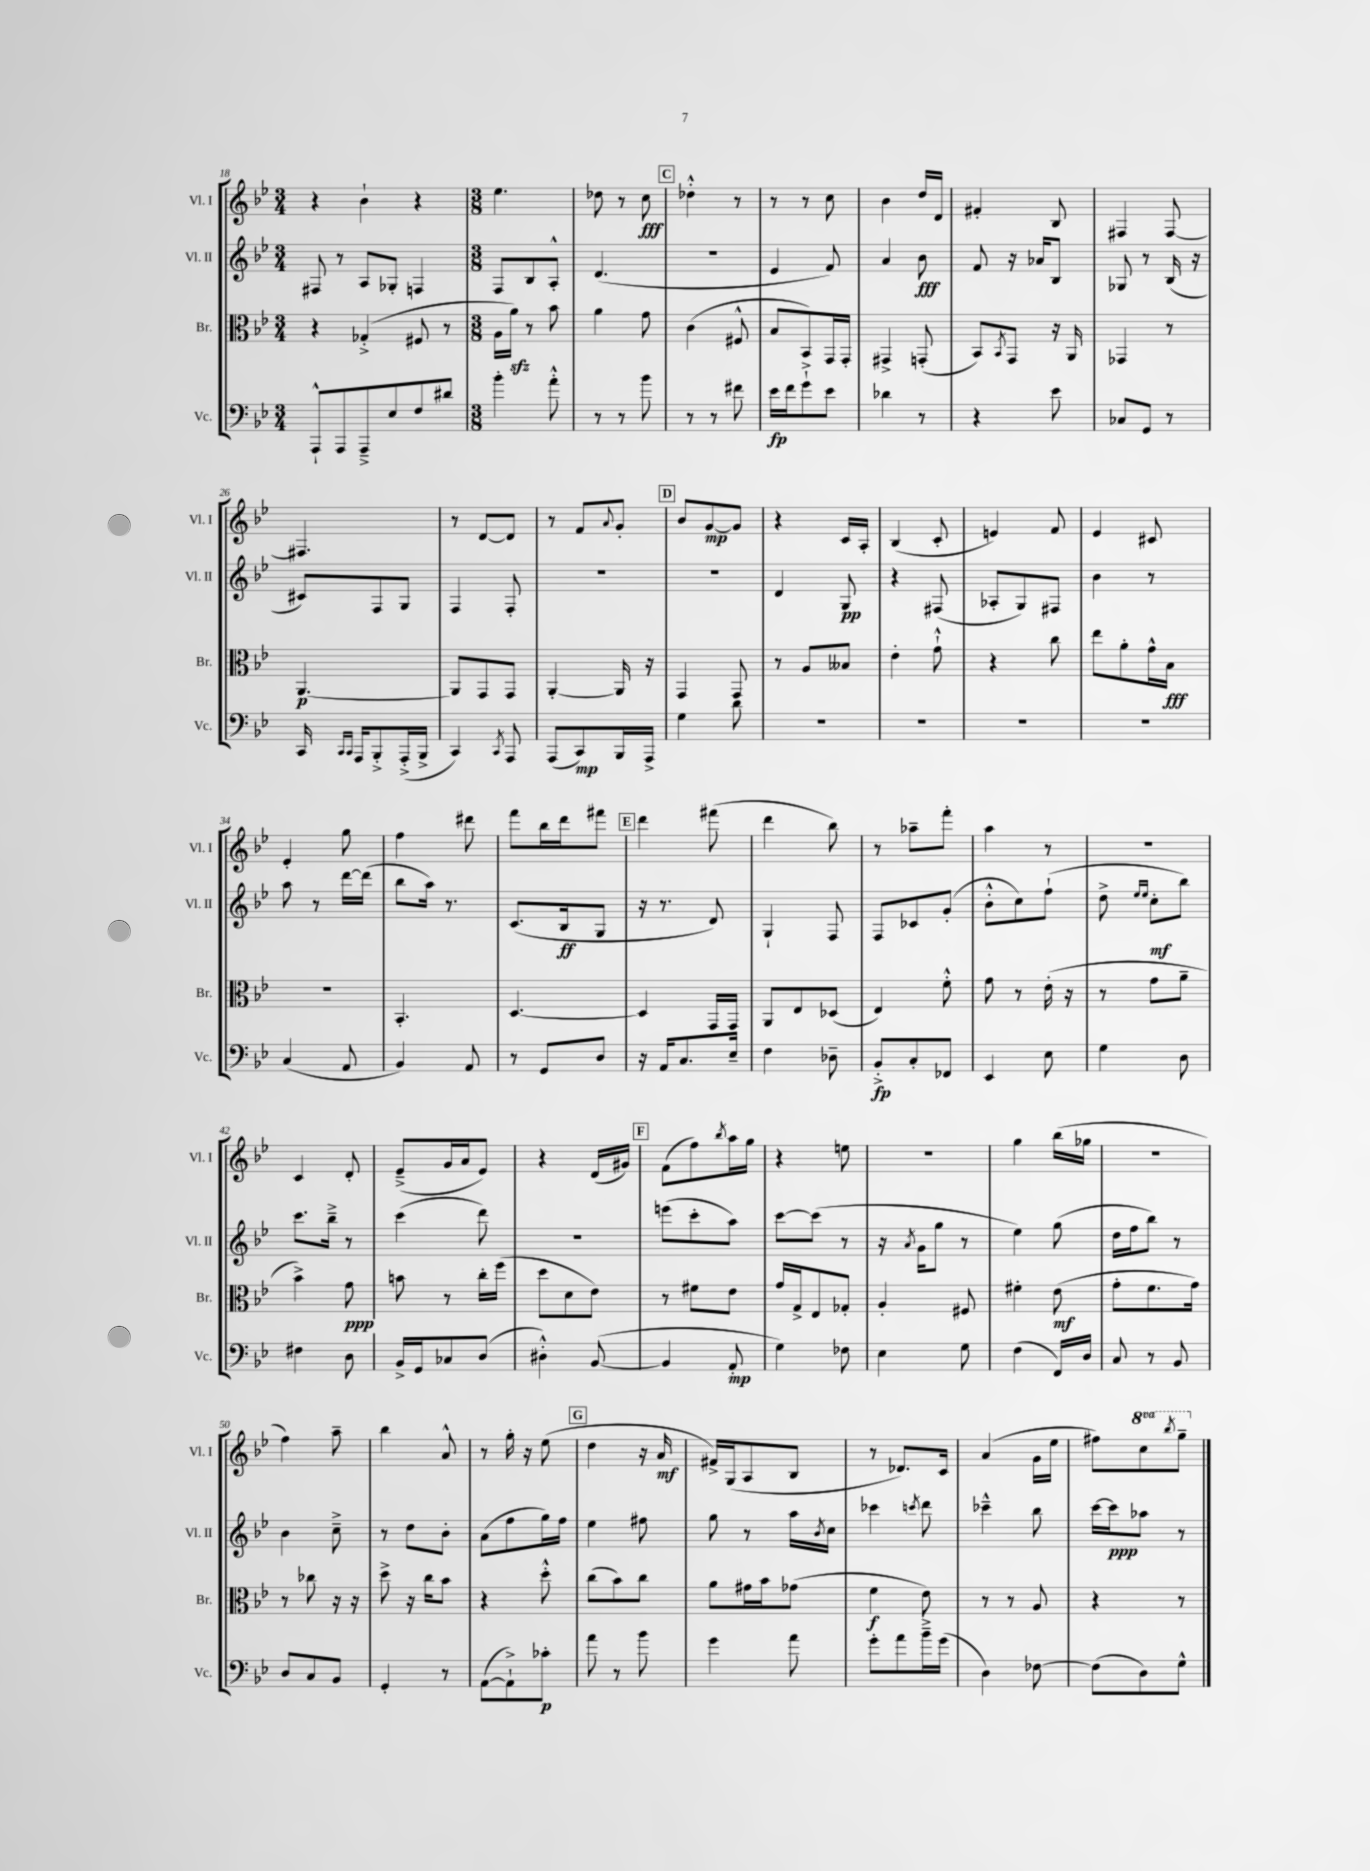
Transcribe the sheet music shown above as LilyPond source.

<<
\new StaffGroup <<
\new Staff = "s0" \with { instrumentName = "Vl. I" shortInstrumentName = "Vl. I" } {
    \clef treble \key bes \major \numericTimeSignature \time 3/4 \set Staff.ottavationMarkups = #ottavation-simple-ordinals
    r4 bes'4-! r4 |
    \numericTimeSignature \time 3/8 ees''4. |
    des''8 r8 c''8\fff |
    \mark \markup { \box "C" } des''4-.-^ r8 |
    r8 r8 c''8 |
    bes'4 d''16 d'16 |
    fis'4-. bes8 |
    fis4 fis8~ |
    fis4. |
    r8 d'8~ d'8 |
    r8 f'8 \appoggiatura { a'8 } g'8-. |
    \mark \markup { \box "D" } bes'8 g'8~\mp g'8 |
    r4 c'16 a16-. |
    bes4( c'8-. |
    e'4) f'8 |
    ees'4 cis'8 |
    ees'4-. g''8 |
    f''4 dis'''8 |
    f'''8 bes''16 d'''16 fis'''8 |
    \mark \markup { \box "E" } d'''4 fis'''8( |
    d'''4 bes''8) |
    r8 aes''8-- f'''8-. |
    a''4 r8 |
    r4. |
    c'4 d'8-. |
    ees'8--->( g'16 a'16 ees'8) |
    r4 d'16( gis'16) |
    \mark \markup { \box "F" } f'8( f''8) \acciaccatura { bes''8 } a''16 g''16 |
    r4 e''8 |
    R4. |
    g''4 bes''16( ges''16 |
    R4. |
    f''4) a''8-- |
    bes''4 a'8-^ |
    r8 g''16-. r16 ees''8( |
    \mark \markup { \box "G" } d''4 r16 a'16\mf |
    fis'16->) g16( a8 bes8 |
    r8 des'8.) c'16 |
    a'4( g'16 ees''16 |
    fis''8) \ottava #1 c'''8 \acciaccatura { bes'''8 } g'''8-- \ottava #0 \bar "|." |
}
\new Staff = "s1" \with { instrumentName = "Vl. II" shortInstrumentName = "Vl. II" } {
    \clef treble \key bes \major \numericTimeSignature \time 3/4
    fis8 r8 a8 ges8-. f4 |
    \numericTimeSignature \time 3/8 f8 bes8 a8-.-^ |
    d'4.( |
    \mark \markup { \box "C" } R4. |
    ees'4 f'8) |
    a'4 bes'8\fff |
    f'8 r16 aes'16 bes8 |
    ges8 r8 bes16( r16 |
    cis'8) f8 g8 |
    f4 f8-. |
    R4. |
    \mark \markup { \box "D" } R4. |
    d'4 g8\pp |
    r4 fis8( |
    aes8-. g8) fis8 |
    bes'4 r8 |
    a''8 r8 d'''16~ d'''16( |
    bes''8 a''16) r8. |
    c'8.( bes16\ff g8 |
    \mark \markup { \box "E" } r16 r8. d'8) |
    g4-! f8 |
    f8 ces'8 g'8-.( |
    bes'8-.-^ c''8) f''8-!( |
    d''8-> \grace { ees''16 ees''16 } c''8-.\mf bes''8) |
    c'''8. bes''16---> r8 |
    c'''4( d'''8) |
    R4. |
    \mark \markup { \box "F" } e'''8( c'''8-. a''8) |
    c'''8~ c'''8( r8 |
    r16 \acciaccatura { a'8 } g'16 g''8 r8 |
    ees''4) g''8( |
    d''16 f''16 bes''8) r8 |
    bes'4 c''8---> |
    r8 d''8 bes'8-. |
    a'8( f''8 g''16) f''16 |
    \mark \markup { \box "G" } ees''4 fis''8 |
    g''8 r8 a''16 \acciaccatura { bes'8 } c''16 |
    ces'''4 \acciaccatura { c'''8 } d'''8 |
    ces'''4---^ bes''8 |
    c'''16~ c'''16\ppp aes''8 r8 \bar "|." |
}
\new Staff = "s2" \with { instrumentName = "Br." shortInstrumentName = "Br." } {
    \clef alto \key bes \major \numericTimeSignature \time 3/4
    r4 ges4-.->( fis8 r8 |
    \numericTimeSignature \time 3/8 a16 a'16\sfz) r8 bes'8 |
    a'4 g'8 |
    \mark \markup { \box "C" } c'4( fis8-^ |
    bes8 bes,8) g,16 g,16-. |
    gis,4-> g,8-.( |
    bes,8) \acciaccatura { bes,8 } g,8 r16 a,16 |
    ges,4 r8 |
    a,4.~\p |
    a,8 g,8 g,8 |
    a,4~-. a,16 r16 |
    \mark \markup { \box "D" } g,4 g,8 |
    r8 a8 beses8 |
    ees'4-. g'8-!-^ |
    r4 c''8 |
    ees''8 a'8-. g'16-^ bes16\fff |
    R4. |
    bes,4.-. |
    d4.~ |
    \mark \markup { \box "E" } d4 g,16 g,16 |
    a,8 ees8 des8( |
    ees4) f'8-.-^ |
    g'8 r8 ees'16-.( r16 |
    r8 g'8 a'8-- |
    bes'4->) g'8\ppp |
    b'8 r8 c''16-. f''16( |
    d''8 d'8 ees'8) |
    \mark \markup { \box "F" } r8 fis'8 ees'8 |
    g'16 g16-> ees8 ges8-. |
    a4-. fis8 |
    fis'4-. ees'8\mf( |
    g'8-. f'8. g'16) |
    r8 ces''8 r16 r16 |
    d''8-> r16 c''16 bes'8 |
    r4 d''8-.-^ |
    \mark \markup { \box "G" } c''8( bes'8) c''8 |
    a'8 gis'16 bes'16 ges'8( |
    f'4\f ees'8) |
    r8 r8 a8 |
    r4 r8 \bar "|." |
}
\new Staff = "s3" \with { instrumentName = "Vc." shortInstrumentName = "Vc." } {
    \clef bass \key bes \major \numericTimeSignature \time 3/4
    a,,8-!-^ a,,8 a,,8---> ees8 f8 dis'8 |
    \numericTimeSignature \time 3/8 bes'4-. a'8-.-^ |
    r8 r8 bes'8 |
    \mark \markup { \box "C" } r8 r8 fis'8 |
    ees'16\fp f'16 g'8-!-> ees'8 |
    des'4 r8 |
    r4 ees'8 |
    ces8 g,8 r8 |
    c,16 \grace { c,16 c,16 } a,,16 bes,,8-.-> a,,16-.->( bes,,16-> |
    c,4) \acciaccatura { c,8 } a,,8 |
    a,,8( c,8\mp) bes,,16 a,,16-> |
    \mark \markup { \box "D" } g4 d'8 |
    R4. |
    R4. |
    R4. |
    R4. |
    c4( a,8 |
    bes,4) a,8 |
    r8 g,8 d8 |
    \mark \markup { \box "E" } r16 a,16 c8. ees16-- |
    f4 des8-- |
    bes,8-.->\fp c8-. fes,8 |
    ees,4 ees8 |
    g4 d8 |
    fis4 d8 |
    bes,16-> g,16 ces8 d8( |
    dis4-.-^) bes,8~( |
    \mark \markup { \box "F" } bes,4 a,8-.\mp |
    g4) fes8 |
    ees4 g8 |
    f4( f,16) d16 |
    c8 r8 bes,8 |
    d8 c8 bes,8 |
    g,4-. r8 |
    a,8~( a,8-!->) ces'8-.\p |
    \mark \markup { \box "G" } a'8 r8 bes'8 |
    g'4 a'8 |
    g'8-. a'8 bes'16---> g'16( |
    d4) fes8~ |
    fes8( d8) g8-^ \bar "|." |
}
>>
>>
\layout { \context { \Score currentBarNumber = #18 } }
